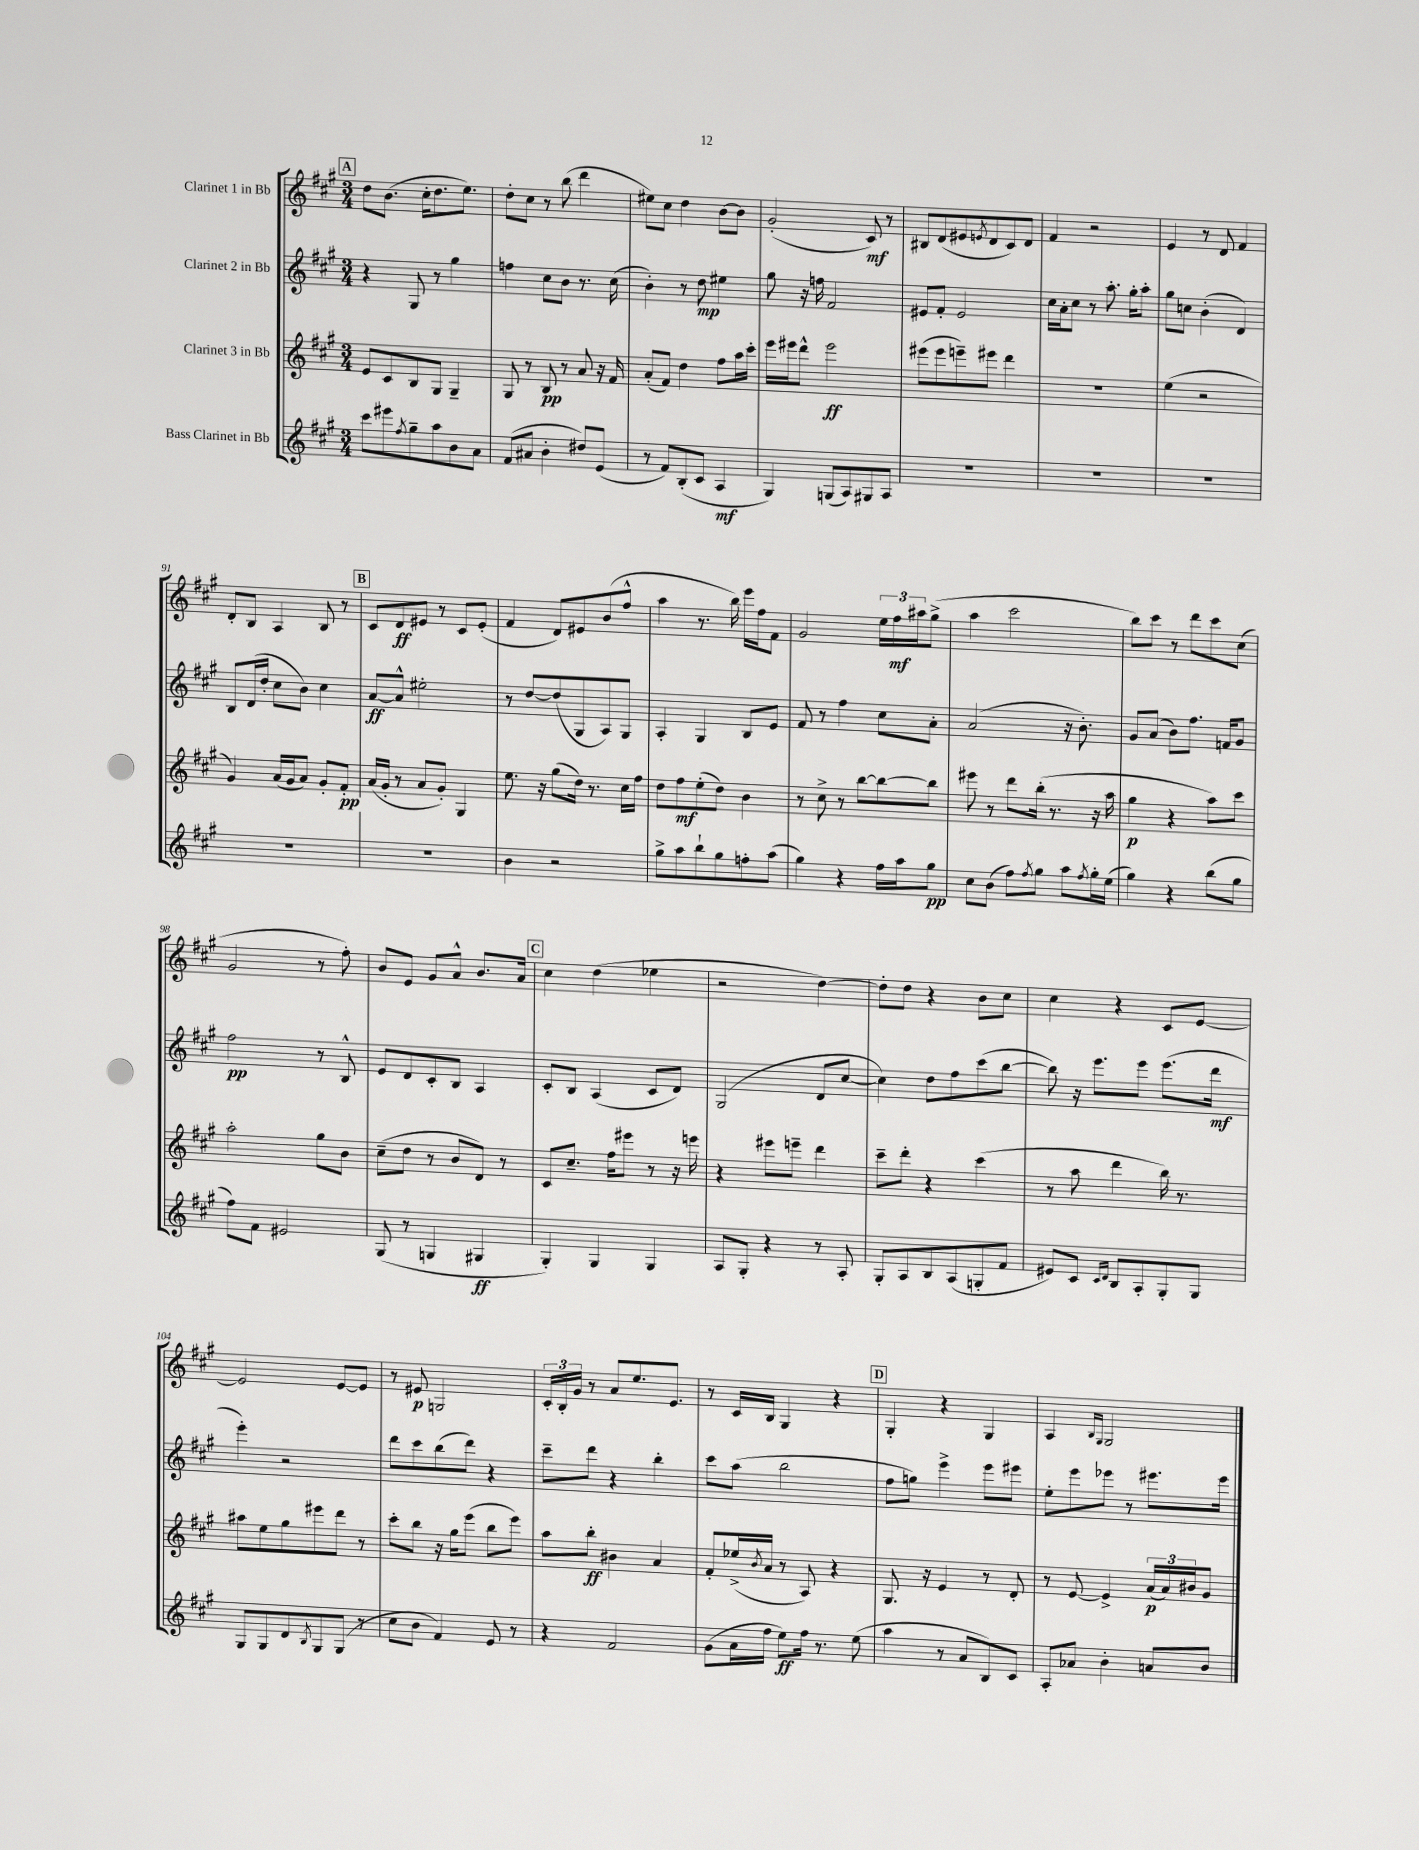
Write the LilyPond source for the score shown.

<<
\new StaffGroup <<
\new Staff = "s0" \with { instrumentName = "Clarinet 1 in Bb" } {
    \clef treble \key a \major \numericTimeSignature \time 3/4
    \mark \markup { \box "A" } d''8 b'8.( cis''16-. d''8. e''8.) |
    d''8-. cis''8 r8 b''8( d'''4 |
    eis''8) cis''8 d''4 b'8~ b'8 |
    gis'2-.( cis'8\mf) r8 |
    bis8 d'8( eis'8 \acciaccatura { e'8 } d'8 cis'8) d'8 |
    fis'4 r2 |
    e'4 r8 d'8 fis'4 |
    d'8-. b8 a4 b8 r8 |
    \mark \markup { \box "B" } cis'8 d'8\ff eis'8 r8 cis'8 eis'8-.( |
    fis'4 d'8) eis'8 b'8( fis''8-^ |
    a''4 r8. b''16) e'''16 fis''16 fis'8 |
    gis'2 \tuplet 3/2 { e''16 fis''16\mf ais''16 } gis''8->( |
    a''4 cis'''2 |
    b''8) cis'''8 r8 d'''8 cis'''8 cis''8( |
    gis'2 r8 fis''8-.) |
    b'8 e'8 gis'8 a'8-^ b'8. a'16 |
    \mark \markup { \box "C" } cis''4 d''4( ees''4 |
    r2 d''4~) |
    d''8-. d''8 r4 b'8 cis''8 |
    cis''4 r4 cis'8 e'8~ |
    e'2 e'8~ e'8 |
    r8 eis'8\p g2 |
    \tuplet 3/2 { cis'16-. b16-. gis'16 } r8 a'8 e''8. e'8. |
    r8 cis'16 b16 gis4 r4 |
    \mark \markup { \box "D" } gis4-. r4 gis4 |
    a4 \grace { b16 gis16 } gis2 \bar "|." |
}
\new Staff = "s1" \with { instrumentName = "Clarinet 2 in Bb" } {
    \clef treble \key a \major \numericTimeSignature \time 3/4
    \mark \markup { \box "A" } r4 gis8 r8 gis''4 |
    f''4 cis''8 b'8 r8. cis''16( |
    b'4-.) r8 d''8\mp eis''4 |
    gis''8 r16 f''16 fis'2 |
    eis'8 fis'8-. eis'2 |
    cis''16 a'16-. cis''8 r8 a''8.-. gis''16-. a''8-. |
    gis''8 c''8 b'4-.( d'4) |
    b8 d'16( d''16-. cis''8 b'8) cis''4 |
    \mark \markup { \box "B" } a'8~\ff a'8-^ eis''2-. |
    r8 d''8~ d''8( gis8 a8) gis8 |
    a4-. gis4 b8 e'8 |
    fis'8 r8 fis''4 cis''8 a'8-. |
    a'2( r16 b'8.-.) |
    gis'8 a'8( b'8) fis''8. f'16 gis'8 |
    fis''2\pp r8 b8-^ |
    e'8 d'8 cis'8-. b8 a4 |
    \mark \markup { \box "C" } cis'8-. b8 a4( cis'8 d'8) |
    gis2( d'8 cis''8~ |
    cis''4) d''8 fis''8 cis'''8( b''8~ |
    b''8) r16 e'''8. e'''8 e'''8.( d'''16\mf |
    e'''4-.) r2 |
    d'''8 cis'''8 b''8( d'''8) r4 |
    cis'''8-- d'''8 r4 b''4-. |
    cis'''8 a''8( b''2 |
    \mark \markup { \box "D" } fis''8 g''8) e'''4-> e'''8 eis'''8 |
    e''8-. e'''8 ees'''8 r8 eis'''8. eis'''16 \bar "|." |
}
\new Staff = "s2" \with { instrumentName = "Clarinet 3 in Bb" } {
    \clef treble \key a \major \numericTimeSignature \time 3/4
    \mark \markup { \box "A" } e'8 cis'8 b8 gis8 gis4-- |
    gis8 r8 b8\pp r8 a'8 r16 fis'16 |
    a'8-.( fis'8) d''4 fis''8 a''16 cis'''16-. |
    e'''16 eis'''16 d'''8-^ eis'''2\ff |
    eis'''8( eis'''8 e'''8--) eis'''8 d'''4 |
    R2. |
    e''4( r2 |
    gis'4) a'16( gis'16 a'8) gis'8-. fis'8-.\pp |
    \mark \markup { \box "B" } a'16( gis'16-. r8 a'8 gis'8-.) gis4 |
    e''8. r16 gis''8( d''16) r8. cis''16 fis''16 |
    d''8 fis''8\mf e''8-.( d''8) b'4 |
    r8 cis''8-> r8 b''8~ b''8~ b''8 |
    eis'''8 r8 d'''8 b''16-.( r8. r16 a''16 |
    gis''4\p r4 a''8) cis'''8 |
    a''2-. gis''8 b'8 |
    cis''8--( d''8 r8 b'8 d'8) r8 |
    \mark \markup { \box "C" } cis'8 cis''8.-- fis''16 eis'''8 r8 r16 e'''16 |
    r4 eis'''8 e'''8-- d'''4 |
    cis'''8-- d'''8-. r4 cis'''4( |
    r8 a''8 d'''4 b''16) r8. |
    ais''8 e''8 gis''8 eis'''8 d'''8 r8 |
    cis'''8-. b''8 r16 gis''16 e'''8( b''8 e'''8) |
    a''8 b''8-.\ff bis'4 a'4 |
    fis'8-. ees''16->( \acciaccatura { b'8 } a'16 r8 a8) r4 |
    \mark \markup { \box "D" } gis8. r16 e'4 r8 d'8-. |
    r8 e'8~ e'4-> \tuplet 3/2 { a'16\p( a'16) bis'16 } gis'8 \bar "|." |
}
\new Staff = "s3" \with { instrumentName = "Bass Clarinet in Bb" } {
    \clef treble \key a \major \numericTimeSignature \time 3/4
    \mark \markup { \box "A" } cis'''8 eis'''8 \acciaccatura { fis''8 } gis''8-- a''8 b'8 a'8 |
    fis'8( ais'8 b'4-. dis''8) e'8( |
    r8 fis'8) b8-.( cis'8 a4\mf |
    gis4) g8( a8) gis8 a8 |
    R2. |
    R2. |
    R2. |
    R2. |
    \mark \markup { \box "B" } R2. |
    b'4 r2 |
    gis''8-> a''8 b''8-! gis''8 f''8-. a''8( |
    gis''4) r4 fis''16 a''16 gis''8\pp |
    cis''8 b'8( fis''8) \acciaccatura { fis''8 } gis''8 a''8 \acciaccatura { fis''8 } gis''16-. e''16( |
    gis''4) r4 b''8( gis''8 |
    fis''8) fis'8 eis'2 |
    gis8( r8 g4 gis4\ff |
    \mark \markup { \box "C" } gis4-.) gis4 gis4 |
    a8 gis8-. r4 r8 a8-. |
    gis8-. a8 b8 a8( g8-. fis'8 |
    eis'8) cis'8 \grace { cis'16 d'16 } b8 a8-. gis8-. gis8 |
    gis8 gis8 d'8 \acciaccatura { b8 } gis8 gis8( r8 |
    cis''8 b'8 fis'4) e'8 r8 |
    r4 fis'2 |
    gis'8( a'16 fis''16 e''8\ff) fis''16 r8. e''8( |
    \mark \markup { \box "D" } a''4 r8 a'8 b8) cis'8 |
    a8-. aes'8 b'4-. a'8 b'8 \bar "|." |
}
>>
>>
\layout { \context { \Score currentBarNumber = #84 } }
